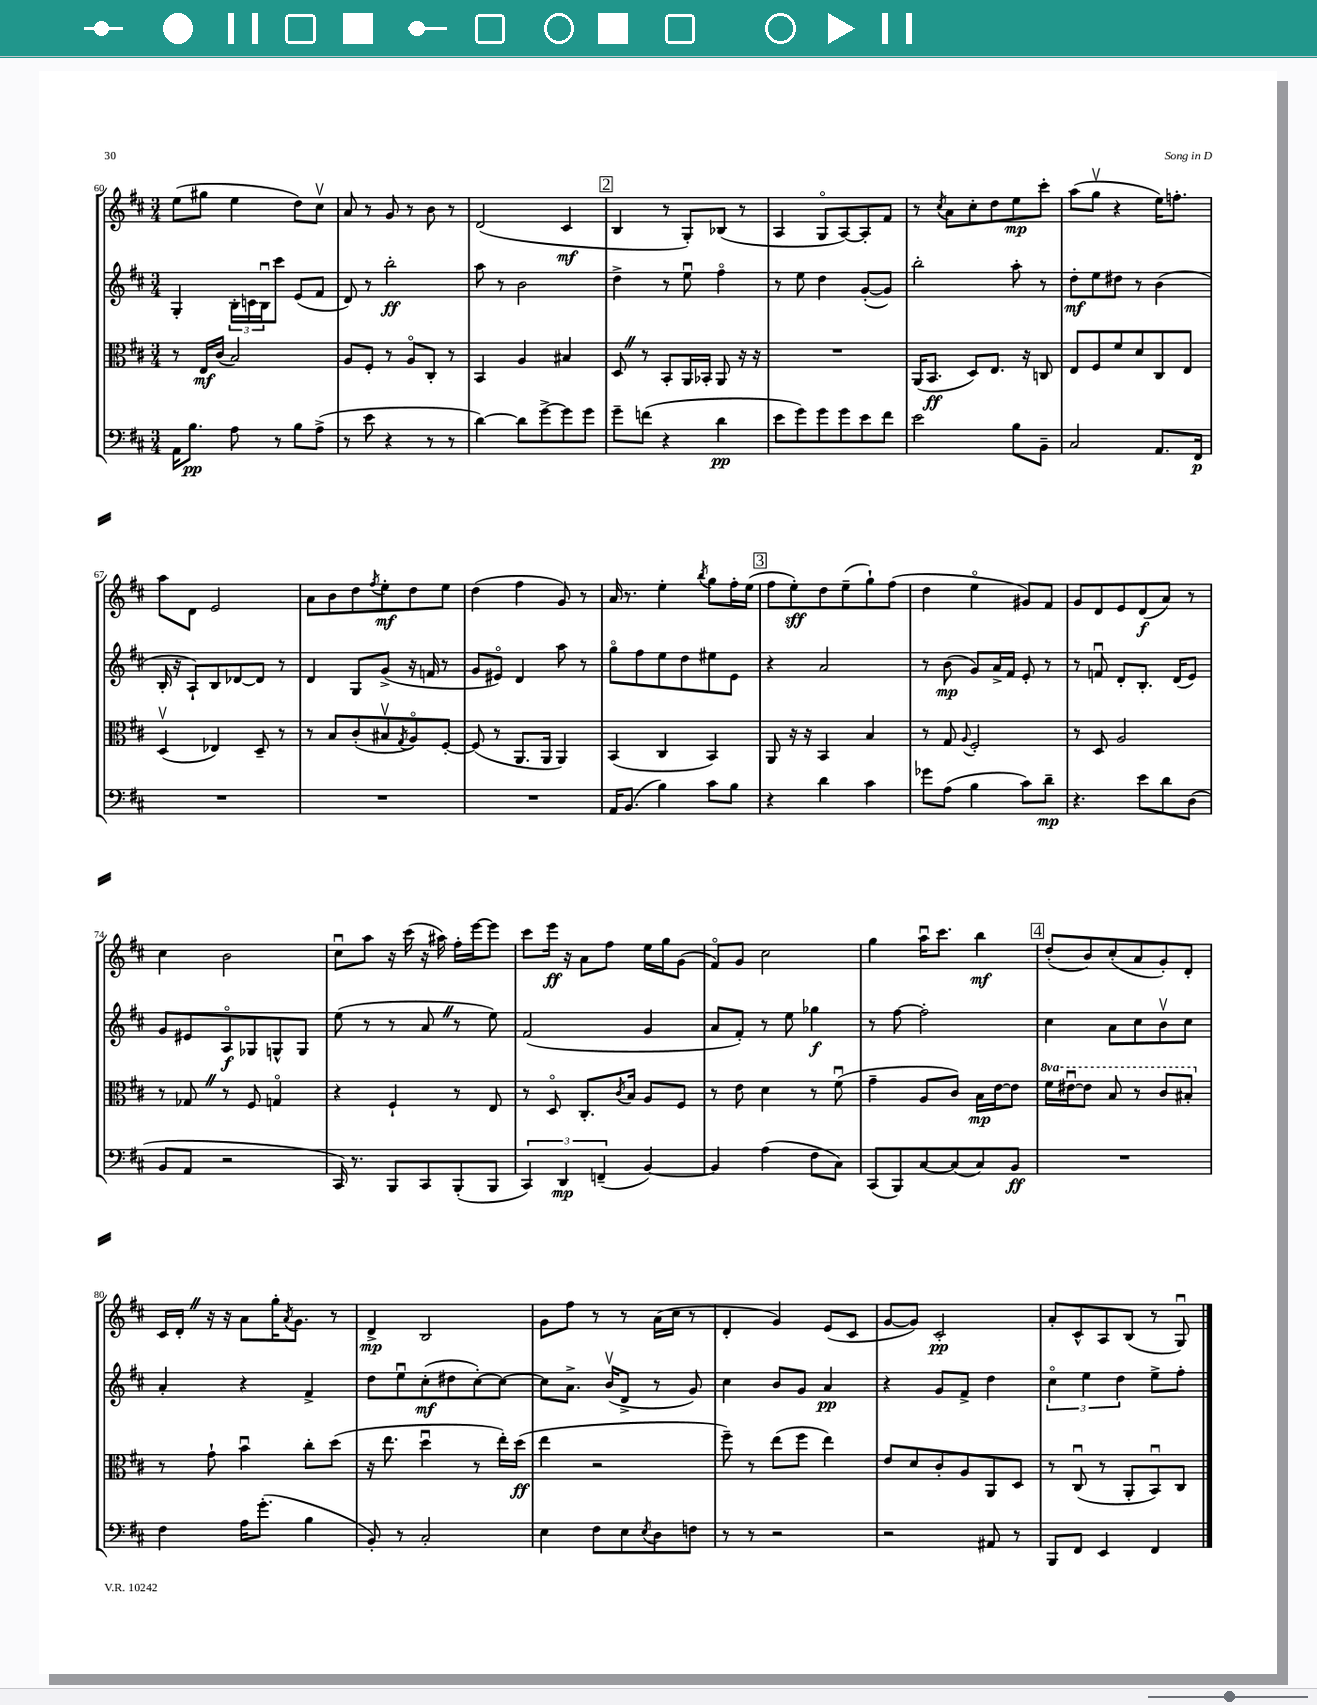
<<
\new StaffGroup <<
\new Staff = "s0" {
    \clef treble \key d \major \numericTimeSignature \time 3/4
    e''8( gis''8 e''4 d''8) cis''8\upbow |
    a'8 r8 g'8 r8 b'8 r8 |
    d'2( cis'4\mf |
    \mark \markup { \box "2" } b4 r8 g8-.) bes8( r8 |
    a4 g8\flageolet a8~) a8-. fis'8 |
    r8 \acciaccatura { cis''8 } a'8 cis''8-. d''8 e''8\mp cis'''8-. |
    a''8( g''8\upbow r4 e''16) f''8.-. |
    a''8 d'8 e'2 |
    a'8 b'8 d''8 \acciaccatura { fis''8 } e''8-.\mf d''8 e''8 |
    d''4( fis''4 g'8) r8 |
    a'16 r8. e''4-. \acciaccatura { b''8 } g''8 fis''16-. e''16( |
    \mark \markup { \box "3" } fis''8 e''8-.\sff) d''8 e''8--( g''8-!) fis''8( |
    d''4 e''4\flageolet gis'8) fis'8 |
    g'8 d'8 e'8 d'8\f( a'8) r8 |
    cis''4 b'2 |
    cis''8\downbow a''8 r16 cis'''16( r16 ais''16) fis''16-. e'''16~ e'''8 |
    cis'''8 e'''16\ff r16 a'8 fis''8 e''16 g''16 g'8( |
    fis'8\flageolet) g'8 cis''2 |
    g''4 a''16\downbow cis'''8. b''4\mf |
    \mark \markup { \box "4" } d''8-.( b'8) cis''8-.( a'8 g'8-.) d'8-. |
    cis'16 d'16-. \once \override BreathingSign.text = \markup { \musicglyph "scripts.caesura.straight" } \breathe r16 r16 a'8 g''16-. \acciaccatura { a'8 } g'8. r8 |
    d'4->\mp b2 |
    g'8 fis''8 r8 r8 a'16( cis''16 r8 |
    d'4-. g'4) e'8( cis'8 |
    g'8~ g'8) cis'2-.\pp |
    a'8-. cis'8-^ a8 b8( r8 g8\downbow) \bar "|." |
}
\new Staff = "s1" {
    \clef treble \key d \major \numericTimeSignature \time 3/4
    g4-. \tuplet 3/2 { b16-. c'16 b16\downbow } cis'''8 e'8( fis'8 |
    d'8) r8 b''2-.\ff |
    a''8 r8 b'2 |
    \mark \markup { \box "2" } d''4-> r8 e''8\downbow fis''4\flageolet |
    r8 e''8 d''4 g'8~-.( g'8) |
    b''2-. a''8-. r8 |
    d''8-.\mf e''8 dis''8 r8 b'4( |
    b16-. r16 a8-!) b8 des'8~ des'8 r8 |
    d'4 g8 g'8->( r16 f'16 r8 |
    g'8 eis'8\flageolet) d'4 a''8 r8 |
    g''8\flageolet fis''8 e''8 d''8 eis''8 e'8 |
    \mark \markup { \box "3" } r4 a'2 |
    r8 b'8\mp( g'8) a'16-> fis'16 e'8-. r8 |
    r8 f'8\downbow d'8-. b8.-. d'16( e'8) |
    g'8 eis'8 a8\flageolet\f ges8 g8-^ g8 |
    e''8( r8 r8 a'8 \once \override BreathingSign.text = \markup { \musicglyph "scripts.caesura.straight" } \breathe r8 e''8) |
    fis'2( g'4 |
    a'8 fis'8-.) r8 e''8 ges''4\f |
    r8 fis''8~ fis''2-. |
    \mark \markup { \box "4" } cis''4 a'8 cis''8 b'8\upbow cis''8 |
    a'4-. r4 fis'4-> |
    d''8 e''8\downbow cis''8-.\mf( dis''8 cis''8~-.) cis''8~ |
    cis''8 a'8.-> b'16\upbow( d'8-> r8 g'8) |
    cis''4 b'8 g'8 a'4\pp |
    r4 g'8 fis'8-> d''4 |
    \tuplet 3/2 { cis''4\flageolet e''4 d''4 } e''8-> fis''8-. \bar "|." |
}
\new Staff = "s2" {
    \clef alto \key d \major \numericTimeSignature \time 3/4 \set Staff.ottavationMarkups = #ottavation-simple-ordinals
    r8 e16\mf cis'16( b2) |
    a8 fis8-. r8 a8\flageolet cis8-. r8 |
    b,4 a4 bis4 |
    \mark \markup { \box "2" } d8 \once \override BreathingSign.text = \markup { \musicglyph "scripts.caesura.straight" } \breathe r8 b,8-. a,16 bes,16-. a,8 r16 r16 |
    R2. |
    a,16( b,8.\ff d8) e8. r16 c8 |
    e8 fis8 fis'8 d'8 cis8 e8 |
    d4\upbow( ees4) d8-- r8 |
    r8 b8 cis'8-.( bis8\upbow \acciaccatura { g8 } a8\flageolet) fis8~-. |
    fis8( r8 a,8. a,16 a,4) |
    b,4( cis4 b,4) |
    \mark \markup { \box "3" } a,8 r16 r16 b,4 b4 |
    r8 g8 \appoggiatura { a8 } fis2-. |
    r8 d8 a2 |
    r8 ges8 \once \override BreathingSign.text = \markup { \musicglyph "scripts.caesura.straight" } \breathe r8 fis8 g4\flageolet |
    r4 fis4-! r8 e8 |
    r8 d8\flageolet cis8.-. \acciaccatura { cis'8 } b16 a8 fis8 |
    r8 e'8 d'4 r8 fis'8\downbow( |
    g'4-- a8 cis'8) b16\mp e'16~ e'8 |
    \mark \markup { \box "4" } \ottava #1 fis''16 eis''16~\downbow eis''8 b'8 r8 cis''8 bis'8-. \ottava #0 |
    r8 g'8-! b'4\downbow cis''8-. d''8( |
    r16 e''8. d''4\downbow r8 e''16-.) d''16\ff( |
    e''4 r2 |
    fis''8--) r8 e''8( fis''8 e''4) |
    e'8 d'8 cis'8-. a8 a,8 d8 |
    r8 cis8\downbow( r8 a,8-. b,8\downbow) cis8 \bar "|." |
}
\new Staff = "s3" {
    \clef bass \key d \major \numericTimeSignature \time 3/4
    a,16 b8.\pp a8 r8 b8 a8->( |
    r8 e'8 r4 r8 r8 |
    d'4~) d'8 g'8~-> g'8 g'8 |
    \mark \markup { \box "2" } g'8-- f'8( r4 d'4\pp |
    e'8 g'8) g'8 g'8 e'8 fis'8 |
    e'2 b8 b,8-- |
    cis2 a,8. fis,16\p |
    R2. |
    R2. |
    R2. |
    a,16 b,8.( b4) cis'8 b8 |
    \mark \markup { \box "3" } r4 d'4 cis'4 |
    ges'8 a8( b4 cis'8) d'8--\mp |
    r4. e'8 d'8 d8( |
    b,8 a,8 r2 |
    cis,16) r8. b,,8 cis,8 b,,8-.( b,,8 |
    \tuplet 3/2 { cis,4) d,4\mp f,4--( } b,4~) |
    b,4 a4( fis8 cis8) |
    cis,8( b,,8) cis8~ cis8( cis8) b,8\ff |
    \mark \markup { \box "4" } R2. |
    fis4 a16 g'8.-.( b4 |
    b,8-.) r8 cis2-. |
    e4 fis8 e8 \acciaccatura { e8 } d8 f8 |
    r8 r8 r2 |
    r2 ais,8 r8 |
    b,,8 fis,8 e,4 fis,4 \bar "|." |
}
>>
>>
\layout { \context { \Score currentBarNumber = #60 } }
